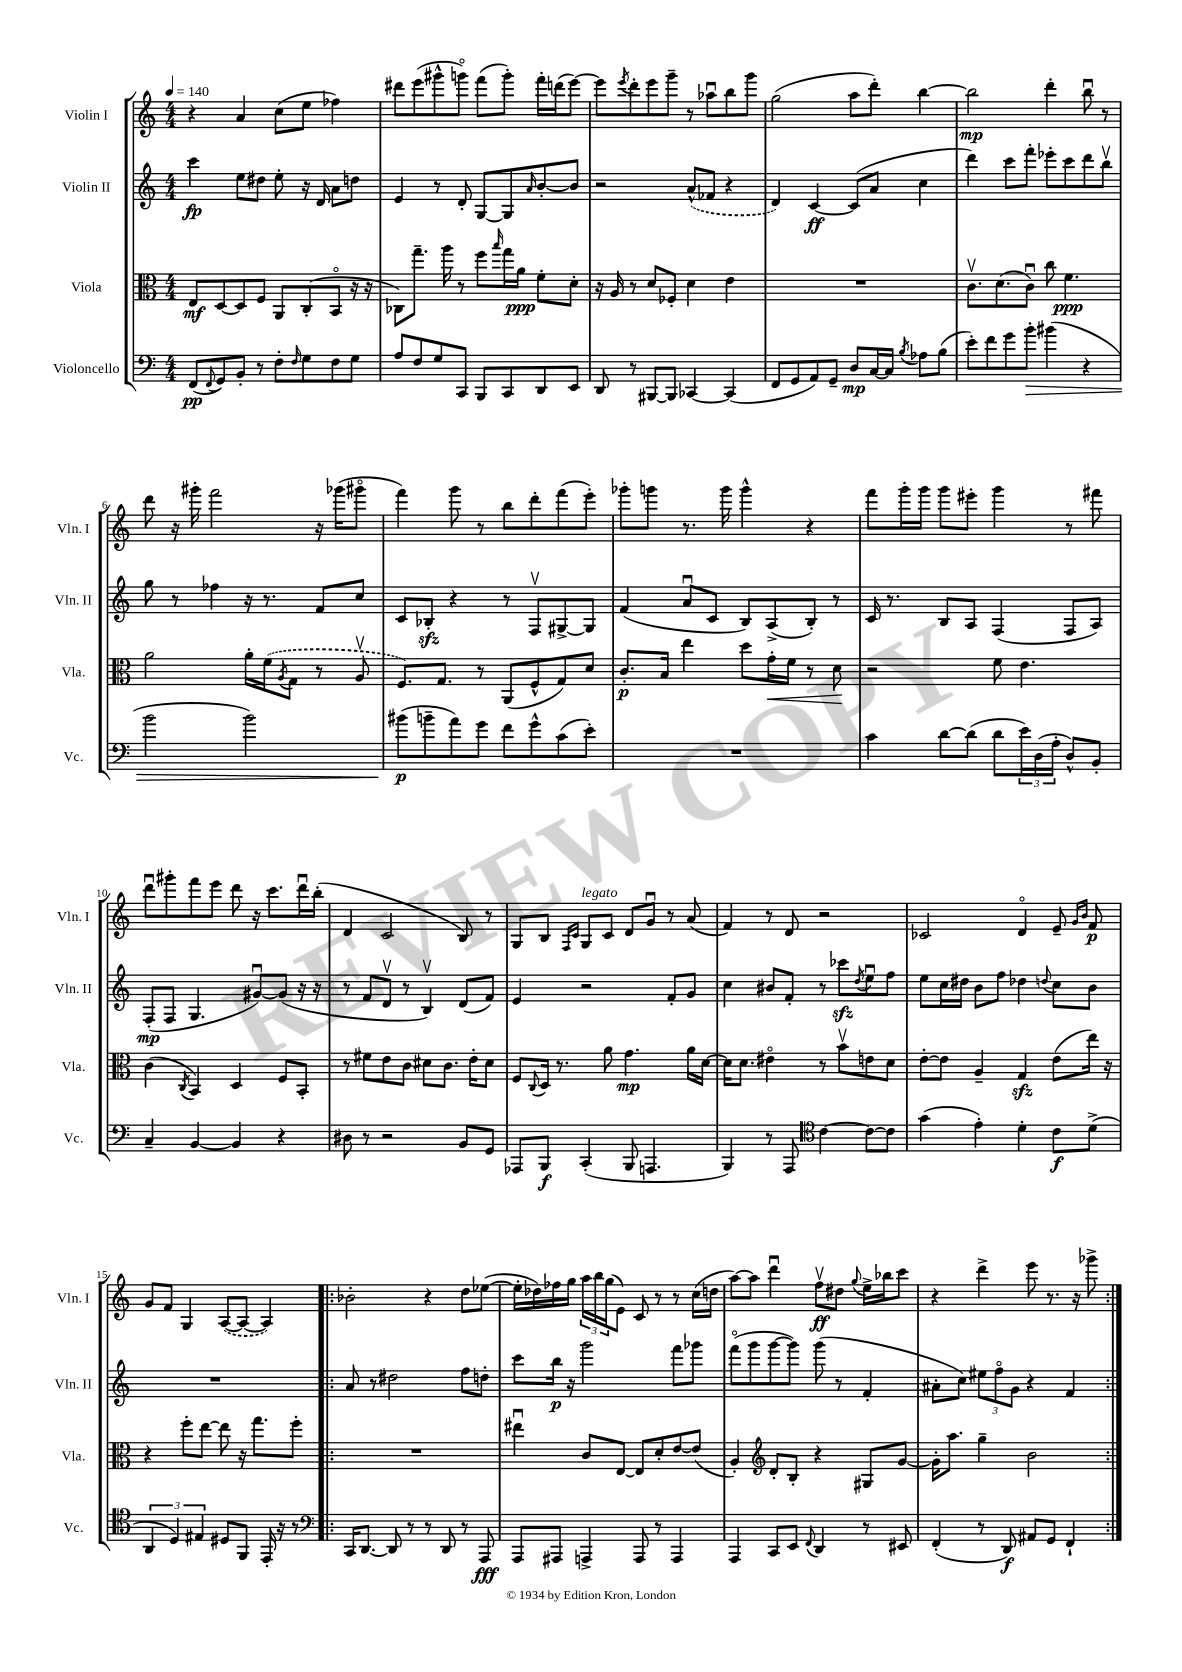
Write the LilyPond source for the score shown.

<<
\new StaffGroup <<
\new Staff = "s0" \with { instrumentName = "Violin I" shortInstrumentName = "Vln. I" } {
    \clef treble \key c \major \numericTimeSignature \time 4/4 \tempo 4 = 140
    r4 a'4 c''8( e''8 fes''4) |
    dis'''8 e'''8( gis'''8-^ g'''8\flageolet) f'''8( g'''8-.) f'''16-. d'''16( e'''8~) |
    e'''8 \acciaccatura { e'''8 } d'''8-. e'''8 g'''8-- r8 aes''8\downbow b''8 g'''8 |
    g''2( a''8 d'''8-.) b''4~ |
    b''2\mp d'''4-. b''8\downbow r8 |
    d'''8 r16 gis'''16-. f'''2 r16 ges'''16( gis'''8\flageolet |
    f'''4) g'''8 r8 b''8 d'''8-. f'''8( e'''8-.) |
    ges'''8-. g'''8 r8. g'''16 g'''4-^ r4 |
    f'''8 g'''16-. g'''16 g'''8 eis'''8-. g'''4 r8 fis'''8 |
    d'''8\downbow gis'''8-. f'''8 e'''8 d'''8 r16 c'''8. d'''16\downbow b''16-.( |
    d'4 c'2 b8) r8 |
    g8 b8 \grace { f16 c'16 } g8^\markup { \italic "legato" } c'8 d'8 g'8\downbow r8 a'8( |
    f'4) r8 d'8 r2 |
    ces'2 d'4\flageolet e'8-- \grace { g'16 b'16 } f'8\p |
    g'8 f'8 g4 \once \slurDashed a8~( a8~ a4) |
    \repeat volta 2 { bes'2-. r4 d''8 ees''8~( |
    ees''16-. des''16) fes''16 g''16 \tuplet 3/2 { a''16 b''16 g''16( } e'8) c'8 r8 r8 c''16( d''16 |
    a''8~) a''8 d'''4\downbow f''8\upbow\ff dis''8 \appoggiatura { g''8 } e''16-> bes''16 c'''8 |
    r4 d'''4-> e'''8 r8. r16 ges'''8-> | }
}
\new Staff = "s1" \with { instrumentName = "Violin II" shortInstrumentName = "Vln. II" } {
    \clef treble \key c \major \numericTimeSignature \time 4/4
    c'''4\fp e''8 dis''8 e''8-. r16 d'16 a'8 d''8 |
    e'4 r8 d'8-. g8~ g8 \grace { a'16 } b'8~-. b'8 |
    r2 \once \slurDashed a'8-^( fes'8 r4 |
    d'4) c'4~\ff c'8( a'8 c''4 |
    d'''4) c'''8 f'''8-. ees'''8-. c'''8 d'''8 b''8\upbow |
    g''8 r8 fes''4 r16 r8. f'8 c''8 |
    c'8 bes8-.\sfz r4 r8 f8\upbow gis8~-> gis8 |
    f'4( a'8\downbow c'8 b8) a8->( b8-.) r8 |
    c'16 r8. b8 a8 f4( f8 a8) |
    f8-.\mp( f8 g4. gis'8~\downbow) gis'8( r16 r16 |
    r8 f'8 d'8\upbow r8 b4\upbow) d'8( f'8) |
    e'4 r2 f'8-. g'8 |
    c''4 bis'8 f'8-. r8 ces'''8\sfz \acciaccatura { d''8 } e''8\downbow f''8 |
    e''8 c''16 dis''16 b'8 f''8 des''4 \appoggiatura { d''8 } c''8 b'8 |
    R1 |
    \repeat volta 2 { a'8 r8 dis''2 f''8 d''8-. |
    c'''8 b''16\p r16 g'''2 f'''8 ges'''8 |
    f'''8\flageolet( g'''8 g'''8~ g'''8) g'''8( r8 f'4-. |
    ais'8-. c''8) \tuplet 3/2 { eis''8 f''8\flageolet g'8 } r4 f'4 | }
}
\new Staff = "s2" \with { instrumentName = "Viola" shortInstrumentName = "Vla." } {
    \clef alto \key c \major \numericTimeSignature \time 4/4
    e8\mf d8~ d8 f8 a,8 c8-.( b,8\flageolet r16 r16 |
    ces8) g''8.-- a''16 r8 f''8 \grace { b''16 } g''16 a'16\ppp f'8-. d'8-. |
    r16 a16 r8 d'8 fes8-. d'4 e'4 |
    R1 |
    c'8.\upbow d'8.( c'8\downbow) c''8 f'4.\ppp |
    a'2 a'16-. \once \slurDashed f'16( \acciaccatura { a8 } g8 r8 a8\upbow |
    f8.) g8. r8 a,8( f8-^ g8) d'8 |
    c'8.-.\p b16 e''4 d''8 g'16-.\< f'16 r8 d'8\! |
    r2 f'8 e'4. |
    c'4( \acciaccatura { c8 } b,4) d4 f8 b,8-. |
    r8 fis'8 e'8 c'8 dis'8 c'8. e'16-. dis'8 |
    f8 \appoggiatura { c8 } d16 r8. a'8 g'4.\mp a'16 d'16~ |
    d'16 d'8. eis'4\flageolet r8 b'8\upbow e'8 d'8 |
    e'8~-. e'8 a4-- g4\sfz e'8( e''16) r16 |
    r4 f''8-. e''8~ e''8 r16 g''8. f''8-. |
    \repeat volta 2 { R1 |
    eis''4\downbow c'8 e8~ e8 d'8-. e'8~ e'8( |
    a4-.) \clef treble d'8-. b8-. r4 gis8 g'8~ |
    g'16-. a''8. g''4-- b'2 | }
}
\new Staff = "s3" \with { instrumentName = "Violoncello" shortInstrumentName = "Vc." } {
    \clef bass \key c \major \numericTimeSignature \time 4/4
    f,8\pp( \appoggiatura { f,8 } g,8) b,8-. r8 f8-. \grace { f16 } g8 f8 g8 |
    a8 f8 g8 c,8 b,,8 c,8 d,8 e,8 |
    d,8 r8 bis,,8~ bis,,8 ces,4~ ces,4( |
    f,8 g,8 a,8) g,8-- d8\mp c16~ c16 \acciaccatura { b8 } aes8 b8( |
    e'8-.) f'8 g'8 b'8-.\> bis'4( r4 |
    b'2 b'2) |
    bis'8\p\!( b'8-- a'8) g'8 f'8 g'8-^ c'8( e'8-.) |
    R1 |
    c'4 d'8~ d'8( d'8 \tuplet 3/2 { e'16) d16( a16-. } d8-^) b,8-. |
    c4-- b,4~ b,4 r4 |
    dis8 r8 r2 b,8 g,8 |
    aes,,8 b,,8\f c,4-.( b,,8 a,,4. |
    b,,4) r8 a,,8 \clef tenor c'4~ c'8~ c'8 |
    g'4( e'4-.) d'4-. c'8\f d'8->( |
    \tuplet 3/2 { a,4 d4) eis4 } dis8 f,8 e,16-. r16 r8 |
    \repeat volta 2 { \clef bass c,16 d,8.~ d,8 r8 r8 d,8 r8 a,,8\fff |
    a,,8 ais,,8 a,,4-> a,,8 r8 a,,4 |
    a,,4 c,8 e,8 \appoggiatura { f,8 } d,4 r8 eis,8 |
    f,4-.( r8 d,8\f) ais,8 g,8 f,4-! | }
}
>>
>>
